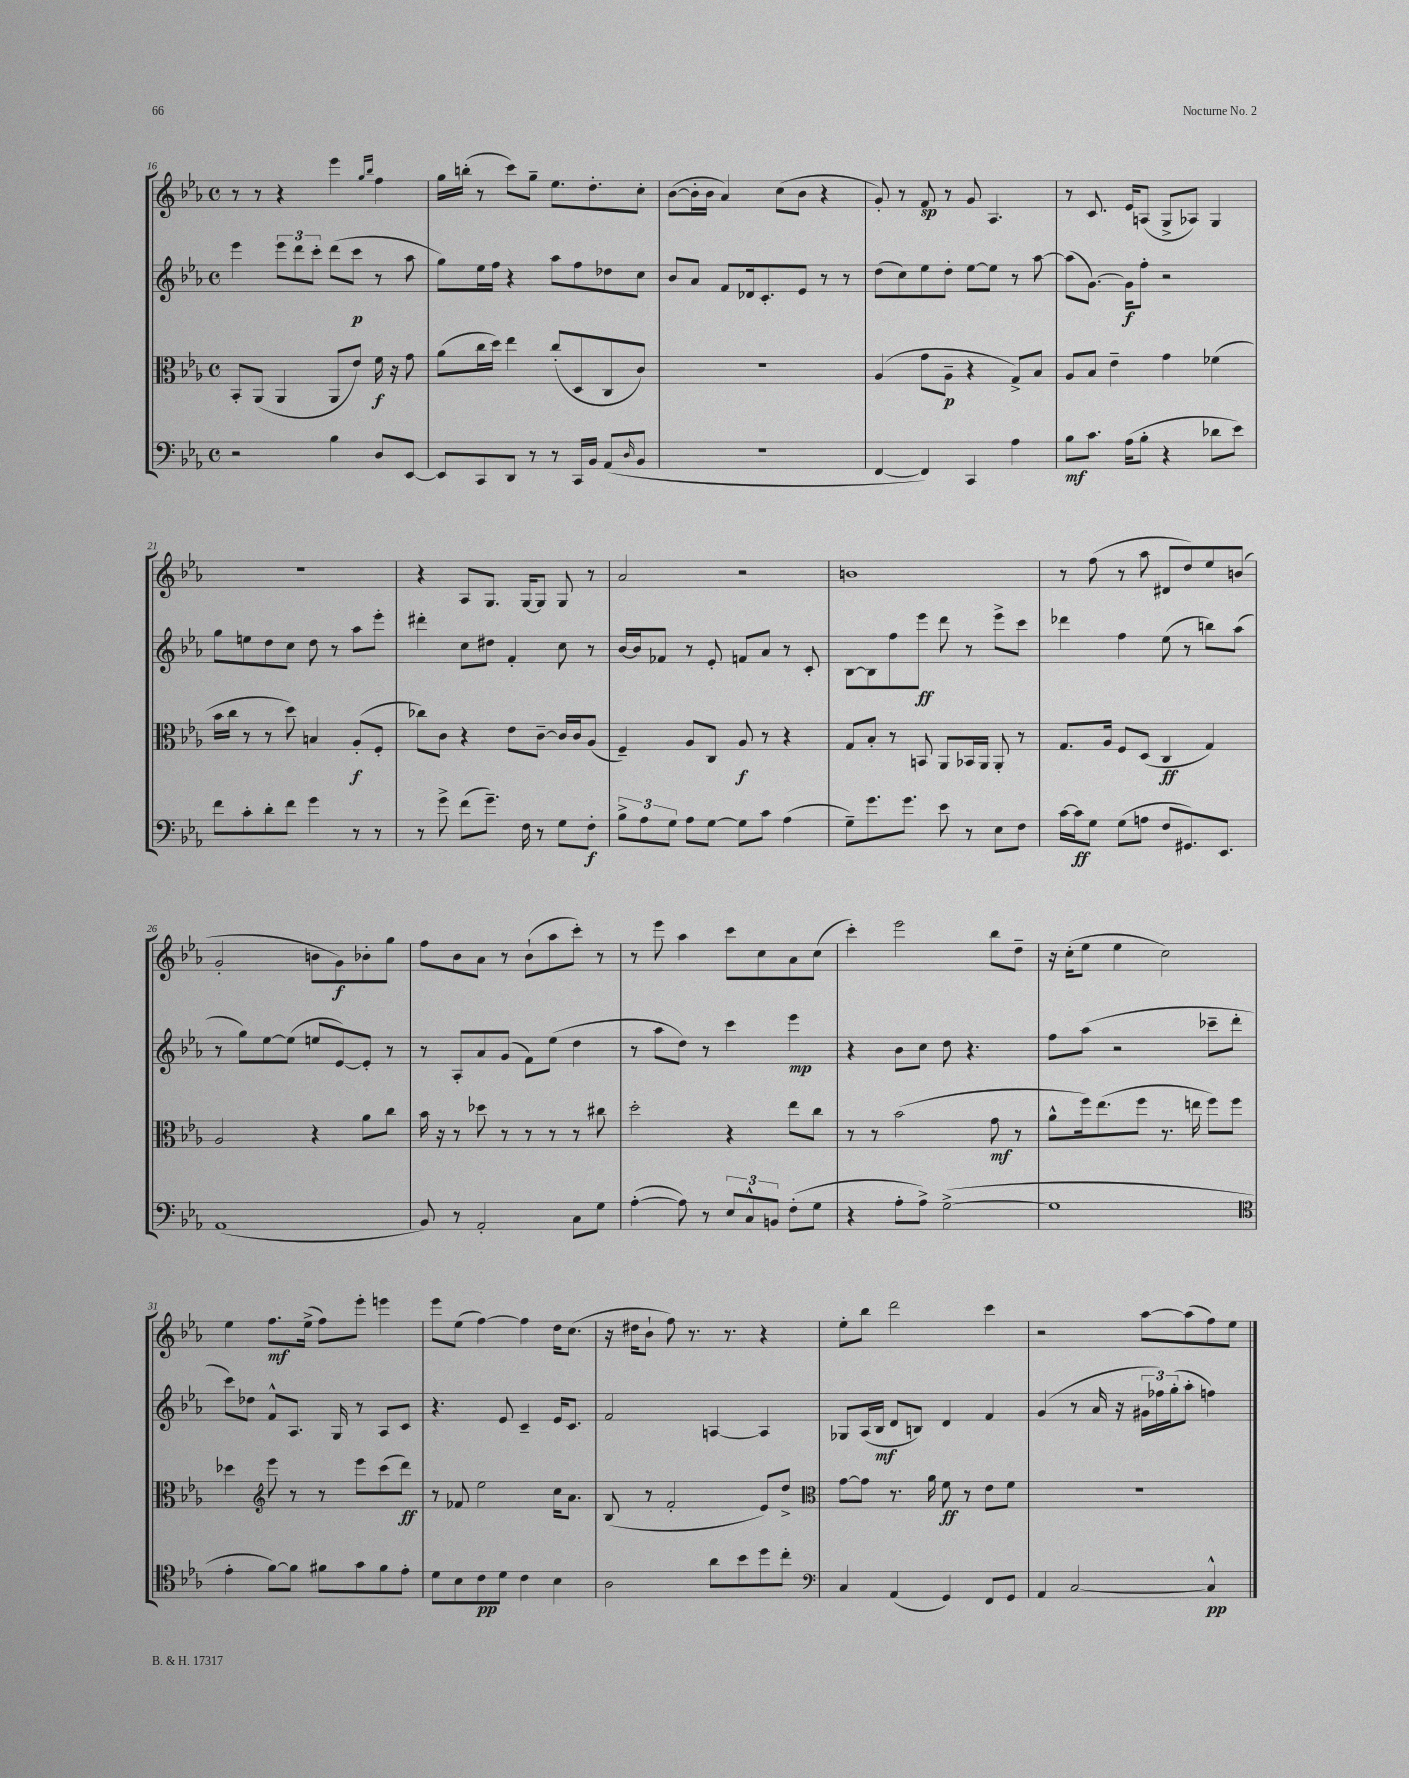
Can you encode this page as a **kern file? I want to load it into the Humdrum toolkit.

**kern	**dynam	**kern	**dynam	**kern	**dynam	**kern	**dynam
*part4	*part4	*part3	*part3	*part2	*part2	*part1	*part1
*staff4	*staff4	*staff3	*staff3	*staff2	*staff2	*staff1	*staff1
*clefF4	*	*clefC3	*	*clefG2	*	*clefG2	*
*k[b-e-a-]	*	*k[b-e-a-]	*	*k[b-e-a-]	*	*k[b-e-a-]	*
*M4/4	*	*M4/4	*	*M4/4	*	*M4/4	*
*met(c)	*	*met(c)	*	*met(c)	*	*met(c)	*
=16	=16	=16	=16	=16	=16	=16	=16
2r	.	8BB-'/L	.	4eee-\	.	8r	.
.	.	(8AA-/J	.	.	.	8r	.
.	.	4AA-/	.	12eee-\L	.	4r	.
.	.	.	.	12ddd\	.	.	.
.	.	.	.	12ccc'\J	.	.	.
4B-\	.	8AA-/L	.	(8ddd\L	.	4eee-\	.
.	.	8e-/J)	.	8ccc\J	p	.	.
.	.	.	.	.	.	16qqgg/LL	.
.	.	.	.	.	.	16qqbb-/JJ	.
8D/L	.	16f\	f	8r	.	4ff\	.
.	.	16r	.	.	.	.	.
[8EE-/J	.	8g\	.	8aa-\	.	.	.
=17	=17	=17	=17	=17	=17	=17	=17
8EE-/L]	.	(8a-\L	.	8gg\L)	.	16gg\LL	.
.	.	.	.	.	.	(16bbn'\JJ	.
8CC/	.	16cc\L	.	16ee-\L	.	8r	.
.	.	16dd\JJ)	.	16ff\JJ	.	.	.
8DD/J	.	4ee-\	.	4r	.	8ccc\L)	.
8r	.	.	.	.	.	8gg~\J	.
8r	.	(8cc'/L	.	8aa-\L	.	8.ee-\L	.
16CC/LL	.	8D/	.	8ff\	.	.	.
16BB-/JJ	.	.	.	.	.	8.dd'\	.
(8AA-/L	.	8C/	.	8dd-X\	.	.	.
16qqD/	.	.	.	.	.	.	.
8BB-/J	.	8c/J)	.	8cc\J	.	8cc'\J	.
=18	=18	=18	=18	=18	=18	=18	=18
1r	.	1r	.	8b-/L	.	([8b-\L	.
.	.	.	.	8a-/J	.	16b-'\L]	.
.	.	.	.	.	.	16b-\JJ	.
.	.	.	.	8f/L	.	4a-/)	.
.	.	.	.	16d-X/k	.	.	.
.	.	.	.	8.c'/	.	.	.
.	.	.	.	.	.	(8cc\L	.
.	.	.	.	8e-/J	.	8b-\J	.
.	.	.	.	8r	.	4r	.
.	.	.	.	8r	.	.	.
=19	=19	=19	=19	=19	=19	=19	=19
[4FF/	.	(4A-/	.	(8dd\L	.	8g'/)	.
.	.	.	.	8cc\)	.	8r	.
4FF/])	.	8g\L	.	8ee-\	.	8f/	sp
.	.	8A-~\J	p	8dd'\J	.	8r	.
4CC/	.	4r	.	[8ee-\L	.	8g/	.
.	.	.	.	8ee-\J]	.	4.A-/	.
4A-\	.	8G^/L)	.	8r	.	.	.
.	.	8B-/J	.	[8aa-\	.	.	.
=20	=20	=20	=20	=20	=20	=20	=20
8B-\L	mf	8A-/L	.	(8aa-\L]	.	8r	.
8.c\J	.	8B-/J	.	[8.g\J)	.	8.c/	.
.	.	4e-~\	.	.	.	.	.
(16A-\KL	.	.	.	16g\KL]	f	16e-/KL	.
8B-'\J	.	.	.	8ff'\J	.	(8An/J	.
4r	.	4g\	.	2r	.	8G^/L	.
.	.	.	.	.	.	8A-X/J)	.
8d-X\L	.	(4f-X\	.	.	.	4G/	.
8e-\J)	.	.	.	.	.	.	.
!!LO:LB:g=z
=21	=21	=21	=21	=21	=21	=21	=21
8f\L	.	16b-\LL	.	8gg\L	.	1r	.
.	.	16cc\JJ	.	.	.	.	.
8c'\	.	8r	.	8een\	.	.	.
8d'\	.	8r	.	8dd\	.	.	.
8f\J	.	8dd\)	.	8cc\J	.	.	.
4g\	.	4Bn/	.	8dd\	.	.	.
.	.	.	.	8r	.	.	.
8r	.	(8A-'/L	f	8aa-\L	.	.	.
8r	.	8F'/J	.	8eee-'\J	.	.	.
=22	=22	=22	=22	=22	=22	=22	=22
8r	.	8cc-X\L)	.	4ddd#X'\	.	4r	.
8g^\	.	8c\J	.	.	.	.	.
(8f\L	.	4r	.	8cc\L	.	8A-/L	.
8.g~\J)	.	.	.	8dd#X\J	.	8.G/J	.
.	.	8e-\L	.	4f'/	.	.	.
16F\	.	.	.	.	.	[16G/KL	.
8r	.	[8c~\J	.	.	.	8G/J]	.
8G\L	.	16c/LL]	.	8cc\	.	8G/	.
.	.	16c/J	.	.	.	.	.
8F'\J	f	(8A-/J	.	8r	.	8r	.
=23	=23	=23	=23	=23	=23	=23	=23
12B-^\L	.	4F~/)	.	[16b-/LL	.	2a-/	.
.	.	.	.	16b-/J]	.	.	.
12A-\	.	.	.	.	.	.	.
.	.	.	.	8f-X/J	.	.	.
12G\J	.	.	.	.	.	.	.
8A-\L	.	8A-/L	.	8r	.	.	.
[8G\J	.	8C/J	.	8e-'/	.	.	.
8G\L]	.	8A-/	f	8fn/L	.	2r	.
8c\J	.	8r	.	8a-/J	.	.	.
(4A-\	.	4r	.	8r	.	.	.
.	.	.	.	8c'/	.	.	.
=24	=24	=24	=24	=24	=24	=24	=24
8G~\L)	.	8G/L	.	[8B-\L	.	1bn	.
8.g\	.	8B-'/J	.	8B-\]	.	.	.
.	.	8r	.	8ff\	.	.	.
8.g\J	.	.	.	.	.	.	.
.	.	8BBn/	.	8eee-\J	ff	.	.
8e-\	.	8AA-/L	.	8ddd\	.	.	.
8r	.	16BB-X/L	.	8r	.	.	.
.	.	16AA-/JJ	.	.	.	.	.
8E-\L	.	8AA-'/	.	8eee-^\L	.	.	.
8F\J	.	8r	.	8ccc\J	.	.	.
=25	=25	=25	=25	=25	=25	=25	=25
[16c\LL	.	8.G/L	.	4ddd-X\	.	8r	.
16c\J]	ff	.	.	.	.	.	.
8G\J	.	.	.	.	.	(8ff\	.
.	.	16A-/Jk	.	.	.	.	.
(8G\L	.	8F/L	.	4ff\	.	8r	.
8An\J	.	(8D/J	.	.	.	8aa-\	.
8F/L	.	4C/	ff	(8ee-\	.	8d#X/L	.
8.GG#X/)	.	.	.	8r	.	8dd/)	.
.	.	4G/)	.	8bbn\L)	.	8ee-/	.
8.EE-/J	.	.	.	.	.	.	.
.	.	.	.	(8aa-\J	.	(8bn/J	.
!!LO:LB:g=z
=26	=26	=26	=26	=26	=26	=26	=26
(1AA-	.	2A-/	.	8r	.	2g'/	.
.	.	.	.	8gg\L)	.	.	.
.	.	.	.	[8ee-\	.	.	.
.	.	.	.	(8ee-\J]	.	.	.
.	.	4r	.	8een/L	.	8bn\L	.
.	.	.	.	[8e-/)	.	8g\)	f
.	.	8a-\L	.	8e-'/J]	.	8b-X'\	.
.	.	8cc\J	.	8r	.	8gg\J	.
=27	=27	=27	=27	=27	=27	=27	=27
8BB-/)	.	16b-\	.	8r	.	8ff\L	.
.	.	16r	.	.	.	.	.
8r	.	8r	.	8A-'/L	.	8b-\	.
2AA-'/	.	8dd-X\	.	8a-/	.	8a-\J	.
.	.	8r	.	(8g/J	.	8r	.
.	.	8r	.	8f\L)	.	(8b-`\L	.
.	.	8r	.	(8ee-\J	.	8aa-\	.
8C\L	.	8r	.	4dd\	.	8ccc'\J)	.
8G\J	.	8cc#X\	.	.	.	8r	.
=28	=28	=28	=28	=28	=28	=28	=28
([4A-'\	.	2dd'\	.	8r	.	8r	.
.	.	.	.	8aa-\L	.	8eee-\	.
8A-\])	.	.	.	8dd\J)	.	4aa-\	.
8r	.	.	.	8r	.	.	.
12E-/L	.	4r	.	4ccc\	.	8ccc\L	.
12C^^/	.	.	.	.	.	.	.
.	.	.	.	.	.	8cc\	.
12BBn/J	.	.	.	.	.	.	.
(8F'\L	.	8ee-\L	.	4eee-\	mp	8a-\	.
8G\J	.	8cc\J	.	.	.	(8cc\J	.
=29	=29	=29	=29	=29	=29	=29	=29
4r	.	8r	.	4r	.	4ccc'\)	.
.	.	8r	.	.	.	.	.
8A-'\L	.	(2b-\	.	8b-\L	.	2eee-\	.
8A-^\J)	.	.	.	8cc\J	.	.	.
([2G^\	.	.	.	8dd\	.	.	.
.	.	.	.	4.r	.	.	.
.	.	8g\	mf	.	.	8bb-\L	.
.	.	8r	.	.	.	8dd~\J	.
=30	=30	=30	=30	=30	=30	=30	=30
1G]	.	8a-^^\L	.	8ff\L	.	16r	.
.	.	.	.	.	.	(16cc'\KL	.
.	.	16ff\k)	.	(8aa-\J	.	8ee-\J	.
.	.	(8.ee-\	.	.	.	.	.
.	.	.	.	2r	.	4ee-\	.
.	.	8ff\J	.	.	.	.	.
.	.	8.r	.	.	.	2cc\)	.
.	.	16een\	.	.	.	.	.
.	.	8ff\L)	.	8ccc-X~\L	.	.	.
.	.	8ff\J	.	8ddd'\J	.	.	.
!!LO:LB:g=z
=31	=31	=31	=31	=31	=31	=31	=31
*clefC4	*	*	*	*	*	*	*
4e-'\	.	4dd-X\	.	8ccc\L)	.	4ee-\	.
.	.	.	.	8dd-X\J	.	.	.
*	*	*clefG2	*	*	*	*	*
[8f\L)	.	8eee-\	.	8f^^/L	.	8.ff\L	mf
8f\J]	.	8r	.	8.A-/J	.	.	.
.	.	.	.	.	.	(16ee-^\Jk	.
8f#X\L	.	8r	.	.	.	8ff\L)	.
.	.	.	.	16G/	.	.	.
8g\	.	8eee-\L	.	8r	.	8eee-'\J	.
8f#\	.	(8ccc\	.	8A-/L	.	4eeen\	.
8e-'\J	.	8ddd\J)	ff	8c/J	.	.	.
=32	=32	=32	=32	=32	=32	=32	=32
8d\L	.	8r	.	4.r	.	8eee-\L	.
8B-\	.	8f-X/	.	.	.	(8ee-\J	.
8c\	pp	2ee-\	.	.	.	[4ff\)	.
8d\J	.	.	.	8e-/	.	.	.
4c\	.	.	.	4c~/	.	4ff\]	.
4B-\	.	16cc\KL	.	16e-/KL	.	16dd\KL	.
.	.	8.a-\J	.	8.c/J	.	(8.cc\J	.
=33	=33	=33	=33	=33	=33	=33	=33
2A-\	.	(8B-/	.	2f/	.	16r	.
.	.	.	.	.	.	16dd#X\KL	.
.	.	8r	.	.	.	8b-`\J	.
.	.	2f'/	.	.	.	8ff\)	.
.	.	.	.	.	.	8.r	.
8a-\L	.	.	.	[4An/	.	.	.
.	.	.	.	.	.	8.r	.
8b-\	.	.	.	.	.	.	.
8dd\	.	8e-/L)	.	4A/]	.	4r	.
8cc'\J	.	8dd^/J	.	.	.	.	.
=34	=34	=34	=34	=34	=34	=34	=34
*clefF4	*	*clefC3	*	*	*	*	*
4C/	.	[8g\L	.	8G-X/L	.	8ee-'\L	.
.	.	8g\J]	.	(16A-/L	.	8bb-\J	.
.	.	.	.	16B-/JJ	mf	.	.
(4AA-/	.	8.r	.	8d/L	.	2ddd\	.
.	.	.	.	8Bn/J)	.	.	.
.	.	16a-\	.	.	.	.	.
4GG/)	.	8f\	ff	4d/	.	.	.
.	.	8r	.	.	.	.	.
8FF/L	.	8e-\L	.	4f/	.	4ccc\	.
8GG/J	.	8f\J	.	.	.	.	.
=35	=35	=35	=35	=35	=35	=35	=35
4AA-/	.	1r	.	(4g/	.	2r	.
[2C/	.	.	.	8r	.	.	.
.	.	.	.	16a-/	.	.	.
.	.	.	.	16r	.	.	.
.	.	.	.	24g#X\LL	.	[8aa-\L	.
.	.	.	.	24ff-X\)	.	.	.
.	.	.	.	(24gg'\J	.	.	.
.	.	.	.	8aa-'\J	.	(8aa-\]	.
4C^^/]	pp	.	.	4ffn\)	.	8ff\)	.
.	.	.	.	.	.	8ee-\J	.
==	==	==	==	==	==	==	==
*-	*-	*-	*-	*-	*-	*-	*-
